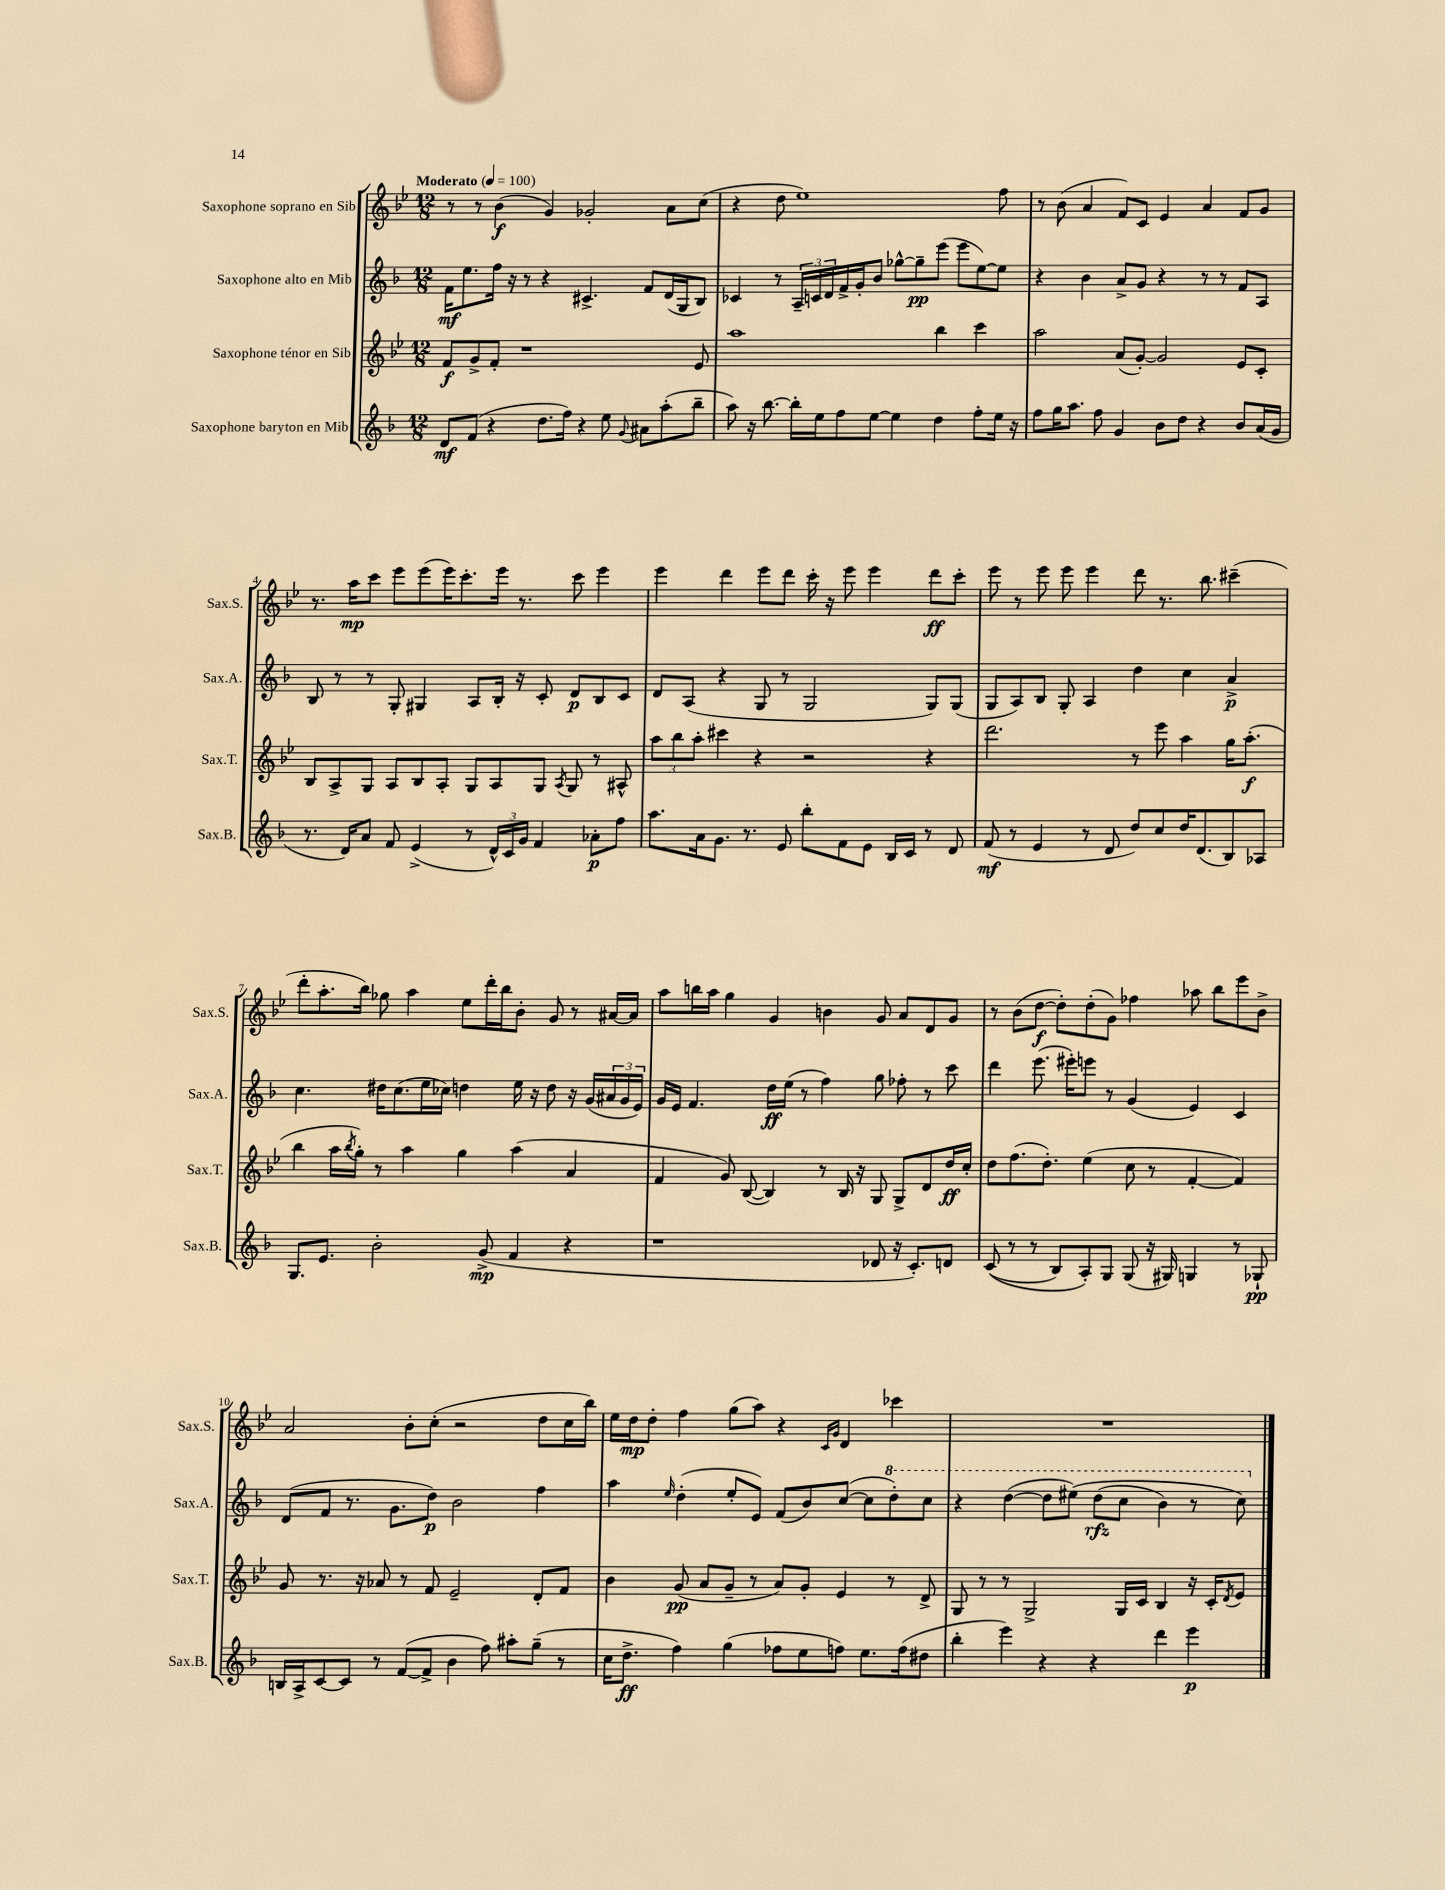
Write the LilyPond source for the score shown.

<<
\new StaffGroup <<
\new Staff = "s0" \with { instrumentName = "Saxophone soprano en Sib" shortInstrumentName = "Sax.S." } {
    \clef treble \key bes \major \numericTimeSignature \time 12/8 \tempo "Moderato" 4 = 100
    r8 r8 bes'4\f( g'4) ges'2-. a'8 c''8( |
    r4 d''8 ees''1) f''8 |
    r8 bes'8( a'4 f'8) c'8 ees'4 a'4 f'8 g'8 |
    r8. a''16\mp c'''8 ees'''8 ees'''8( ees'''16) c'''8.-. ees'''16 r8. c'''8 ees'''4 |
    ees'''4 d'''4 ees'''8 d'''8 c'''16-. r16 ees'''8 ees'''4 d'''8\ff c'''8-. |
    ees'''8 r8 ees'''8 ees'''8 ees'''4 d'''8 r8. bes''8. cis'''4--( |
    d'''8-. a''8.-. bes''16) ges''8 a''4 ees''8 d'''16-. bes''16 bes'8-. g'8 r8 ais'16~ ais'16 |
    a''8 b''16 a''16 g''4 g'4 b'4 g'8 a'8 d'8 g'8 |
    r8 bes'8( d''8~\f d''8-.) d''8-.( g'8) fes''4 aes''8 bes''8 ees'''8 bes'8-> |
    a'2 bes'8-. c''8-.( r2 d''8 c''16 bes''16) |
    ees''16 d''16\mp d''8-. f''4 g''8( a''8) r4 \grace { c'16 g'16 } d'4 ces'''4 |
    R1. \bar "|." |
}
\new Staff = "s1" \with { instrumentName = "Saxophone alto en Mib" shortInstrumentName = "Sax.A." } {
    \clef treble \key f \major \numericTimeSignature \time 12/8
    f'16\mf e''8. f''16 r16 r8 r4 cis'4.-> f'8 d'16( g16 bes8) |
    ces'4 r8 \tuplet 3/2 { a16-- c'16 d'16 } f'16-> g'16-. bes'8 ges''8~-^ ges''8--\pp e'''8( e'''8 e''8~) e''8 |
    r4 bes'4 a'8-> g'8 r4 r8 r8 f'8 a8 |
    bes8 r8 r8 g8-. gis4 a8 bes16-. r16 c'8-. d'8\p bes8 c'8 |
    d'8 a8( r4 g8 r8 g2 g8) g8( |
    g8 a8) bes8 g8-. a4 d''4 c''4 a'4->\p |
    c''4. dis''16 c''8.( e''16 ces''16) d''4 e''16 r16 d''8 r16 g'16( \tuplet 3/2 { ais'16 g'16 e'16) } |
    g'16 e'16 f'4. d''16\ff e''16( r8 f''4) g''8 fes''8-. r8 c'''8 |
    d'''4 e'''8.( eis'''16-.) e'''8 r8 g'4( e'4) c'4 |
    d'8( f'8 r8. g'8. d''8\p) bes'2 f''4 |
    a''4 \grace { e''16 } d''4-.( e''8-. e'8) f'8( bes'8) c''8~( c''8 \ottava #1 d'''8-.) c'''8 |
    r4 d'''4~( d'''8 eis'''8)\( d'''8\rfz( c'''8 bes''4) r8 c'''8\) \ottava #0 \bar "|." |
}
\new Staff = "s2" \with { instrumentName = "Saxophone ténor en Sib" shortInstrumentName = "Sax.T." } {
    \clef treble \key bes \major \numericTimeSignature \time 12/8
    f'8\f g'8-> f'8-. r1 ees'8 |
    a''1 bes''4 c'''4 |
    a''2 a'8( g'8~-.) g'2 ees'8 c'8-. |
    bes8 a8-> g8 a8 bes8 a8-. g8 a8 g8 \acciaccatura { a8 } g8 r8 ais8-^ |
    \tuplet 3/2 { a''8 bes''8 a''8-. } cis'''4 r4 r2 r4 |
    d'''2. r8 ees'''8 a''4 g''16 a''8.-.\f( |
    bes''4 a''16 \acciaccatura { bes''8 } g''16-.) r8 a''4 g''4 a''4( a'4 |
    f'4 g'8) bes8~( bes4) r8 bes16 r16 g8 g8-> d'8 d''16\ff c''16-. |
    d''8 f''8.( d''8.-.) ees''4( c''8 r8 f'4~-. f'4) |
    g'8 r8. r16 aes'8 r8 f'8 ees'2-- d'8-. f'8 |
    bes'4 g'8\pp( a'8 g'8-- r8 a'8) g'8-. ees'4 r8 d'8-> |
    g8 r8 r8 g2-> g16 c'16 bes4 r16 c'16-. \acciaccatura { d'8 } ees'8 \bar "|." |
}
\new Staff = "s3" \with { instrumentName = "Saxophone baryton en Mib" shortInstrumentName = "Sax.B." } {
    \clef treble \key f \major \numericTimeSignature \time 12/8
    d'8\mf f'8( r4 d''8. f''16) r4 e''8 \appoggiatura { g'8 } ais'8 a''8-.( bes''8-- |
    a''8) r16 bes''8.~ bes''16-. e''16 f''8 e''8~ e''4 d''4 f''8-. e''16 r16 |
    f''8 g''16 a''8. f''8 g'4 bes'8 d''8 r4 bes'8 a'16( g'16 |
    r8. d'16) a'8 f'8 e'4->( r8 \tuplet 3/2 { d'16-^) c'16 g'16 } f'4 aes'8-.\p f''8 |
    a''8. a'16 g'8. r8. e'8 bes''8-. f'8 e'8 bes16 c'16 r8 d'8 |
    f'8\mf( r8 e'4 r8 d'8 d''8) c''8 d''16 d'8.( bes8) aes8 |
    g8. e'8. bes'2-. g'8->\mp( f'4 r4 |
    r1 des'8 r16 c'8.-.) d'8 |
    c'8(\( r8 r8 bes8) a8-.\) g8 g8( r16 gis16) g4 r8 ges8-!\pp |
    b16 a16-> c'8~ c'8 r8 f'8~( f'8-> bes'4 f''8) ais''8-. g''8--( r8 |
    c''16 d''8.->\ff f''4) g''4( fes''8 e''8 f''8) e''8. f''16( dis''8 |
    bes''4-. e'''4) r4 r4 d'''4 e'''4\p \bar "|." |
}
>>
>>
